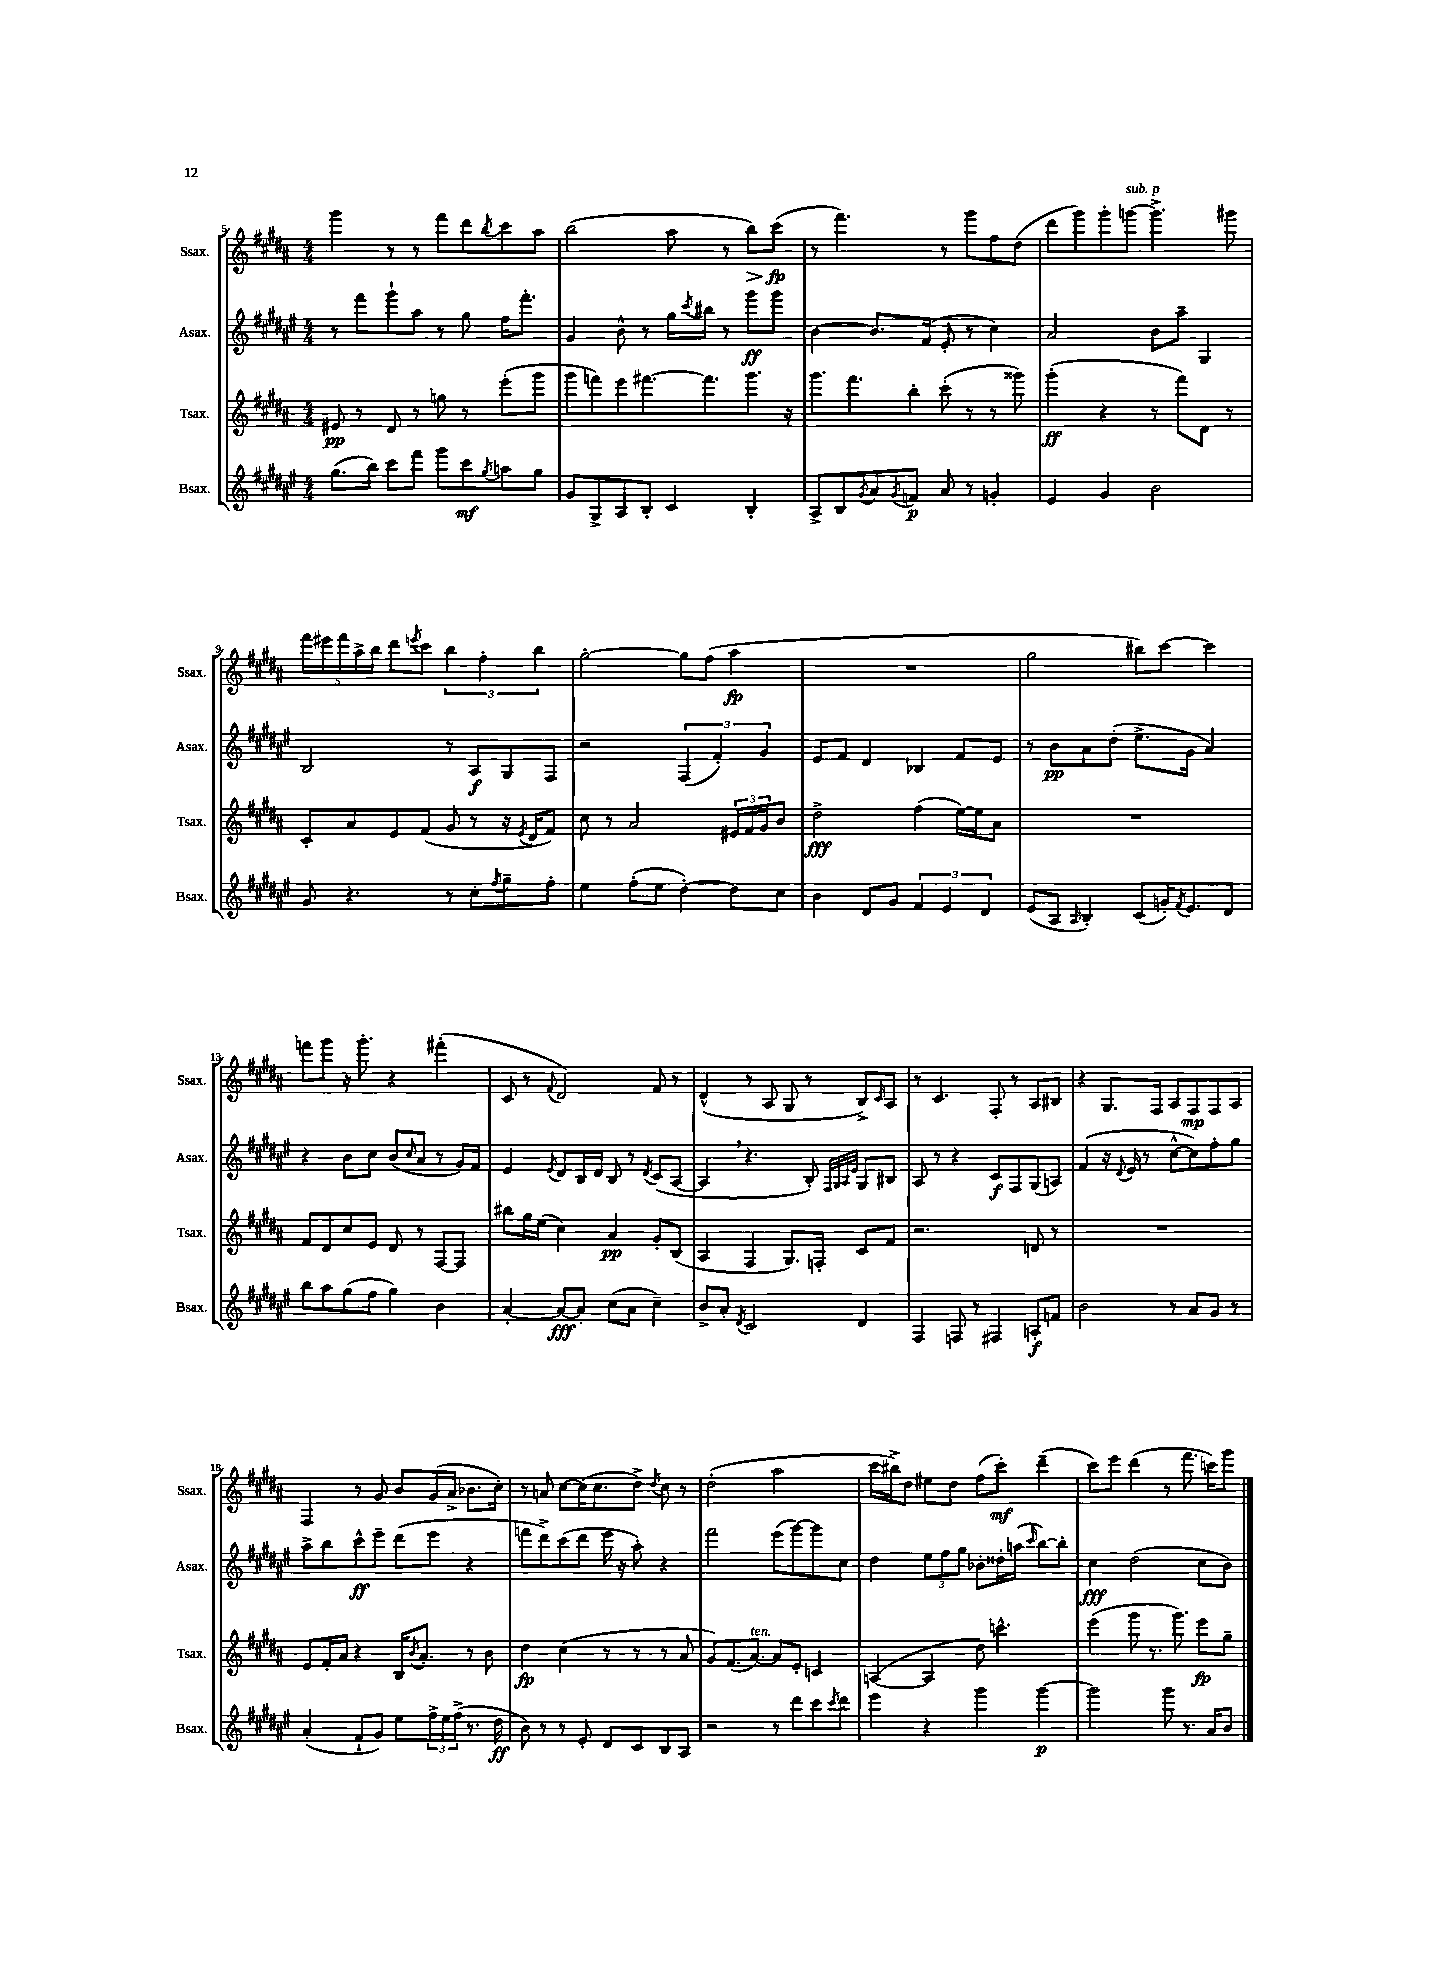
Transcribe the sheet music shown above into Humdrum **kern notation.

**kern	**kern	**kern	**kern
*staff4	*staff3	*staff2	*staff1
*clefG2	*clefG2	*clefG2	*clefG2
*k[f#c#g#d#a#e#]	*k[f#c#g#d#a#]	*k[f#c#g#d#a#e#]	*k[f#c#g#d#a#]
*M4/4	*M4/4	*M4/4	*M4/4
(8.gg#	8e#	8r	4ggg#
.	8r	8fff#	.
16bb)	.	.	.
8ccc#	8d#	8ggg#`	8r
8fff#	8r	8aa#	8r
8ggg#	8gg	8r	8fff#
8ccc#	8r	8gg#	8ddd#
8qgg#	.	.	8qbb
8aa	(8eee'	16ff#	8ccc#
.	.	8.fff#'	.
8gg#	8ggg#	.	8aa#
=	=	=	=
8g#	8ggg#	4g#	(2bb
8G#^	8fff)	.	.
8A#	8eee	8b^^	.
8B'	[8.fff#	8r	.
4c#	.	16gg#	8aa#
.	.	8qccc#	.
.	8.fff#]	16bb#	.
.	.	8r	8r
4B'	8.ggg#	8ggg#	8bb)
.	.	8ggg#	(8ccc#
.	16r	.	.
=	=	=	=
8A#^	8.ggg#	[4b	8r
8B	.	.	4.fff#)
.	8.fff#	.	.
8qg#	.	.	.
8a#	.	8.b]	.
8qg#	.	.	.
8f	8bb'	.	.
.	.	(16f#	.
8a#	(8ccc#'	8e#'	8r
8r	8r	8r	8ggg#
4g'	8r	4cc#)	8ff#
.	8ggg##)	.	(8dd#
=	=	=	=
4e#	(4ggg#'	2a#	8ddd#
.	.	.	8ggg#)
4g#	4r	.	8ggg#'
.	.	.	[8ggg
2b	8r	8b	4.ggg^]
.	8fff#)	8aa#~	.
.	8d#	4G#	.
.	8r	.	8ggg#
=	=	=	=
8g#	8c#'	2B	20fff#
.	.	.	20eee#
.	.	.	20fff#
4.r	8a#	.	.
.	.	.	20aa#^
.	.	.	20bb
.	8e	.	8ddd#
.	.	.	8qeee
.	(8f#	.	8ccc#
8r	8g#	8r	6bb
8cc#'	8r	8A#	.
.	.	.	6ff#'
8qff#	.	.	.
8gg#~	16r	8G#	.
.	8qe	.	.
.	16d#	.	.
.	.	.	6bb
8ff#'	8f#)	8F#	.
=	=	=	=
4ee#	8cc#	2r	[2gg#'
.	8r	.	.
(8ff#'	2a#	.	.
8ee#	.	.	.
[4dd#')	.	(6F#	8gg#]
.	.	.	(8ff#
.	.	6f#')	.
8dd#]	24e#	.	4aa#
.	24f#	.	.
.	24g#	6g#	.
8cc#	8b	.	.
=	=	=	=
4b	2dd#^	8e#	1r
.	.	8f#	.
8d#	.	4d#	.
8g#	.	.	.
6f#	(4ff#	4B-	.
6e#	.	.	.
.	[16ee)	8f#	.
.	16ee]	.	.
6d#	.	.	.
.	8a#	8e#	.
=	=	=	=
(8e#	1r	8r	2gg#
8A#	.	8b	.
16qqA#	.	.	.
4B')	.	8a#	.
.	.	(8dd#'	.
(8c#	.	8.ee#^	8bb#)
16g')	.	.	[8ccc#
8qf#	.	.	.
8.e#	.	16g#	.
.	.	4a#)	4ccc#]
8d#	.	.	.
=	=	=	=
8bb	8f#	4r	8fff
8aa#	8d#	.	8ggg#
(8gg#	8cc#	8b	16r
.	.	.	8.ggg#'
8ff#	8e	8cc#	.
4gg#)	8d#	(8b	4r
.	.	16qqcc#	.
.	8r	8a#	.
4b	[8F#	8r	(4fff#'
.	8F#]	16g#)	.
.	.	16f#	.
=	=	=	=
[4a#'	8bb#	4e#	8c#
.	16gg#	.	8r
.	(16ee	.	.
.	.	8qe#	8qqf#
8a#_	4cc#)	8d#	2d#)
8a#']	.	16B	.
.	.	16d#	.
(8cc#	4a#	8B	.
8a#	.	8r	.
.	.	8qd#	.
4cc#~)	8g#'	(8c#	8f#
.	(8B	[8A#	8r
=	=	=	=
8b^	4A#	4A#]	(4d#^^
8a#'	.	.	.
8qd#	.	.	.
2c#	4F#	4.r	8r
.	.	.	8A#
.	8.G#)	.	8G#
.	.	8B')	8r
.	16F'	.	.
.	.	32qqF#	.
.	.	32qqG#	.
.	.	32qqA#	.
.	.	32qqe#	.
4d#	8c#	8G#	8B^)
.	.	.	16qqc#
.	8f#	8B#	8A#
=	=	=	=
4F#	2.r	8A#	8r
.	.	8r	4.c#
8F	.	4r	.
8r	.	.	.
4F#	.	8c#	8F#'
.	.	8F#	8r
8A'	8d	(8G#	8A#
8f	8r	8A)	8B#
=	=	=	=
2b	1r	(4f#	4r
.	.	16r	8.G#
.	.	8qqd#	.
.	.	16e#	.
.	.	8r	.
.	.	.	16F#
8r	.	[8cc#^^	8A#
8a#	.	8cc#])	8F#
8g#	.	8ff#'	8F#
8r	.	8gg#	8A#
=	=	=	=
(4a#'	8e	8aa#^	4F#
.	16f#'	8bb	.
.	16a#	.	.
8f#`	4r	8ccc#^^	8r
8g#)	.	8eee#~	8g#
8ee#	16B	(8ddd#	8b
.	8qb	.	.
.	8.a#'	.	.
24ff#^	.	8eee#	(16g#
24ee#	.	.	.
.	.	.	16a#^
(24ff#^	.	.	.
8.r	8r	4r	8.b-
.	8b	.	.
16dd#	.	.	16cc#')
=	=	=	=
8b)	4dd#	8fff	8r
8r	.	8ddd#^)	8a
8r	(4cc#	(8ccc#	[8cc#
8e#'	.	8ddd#	(16cc#]
.	.	.	8.cc#
8d#	8r	16eee#	.
.	.	16r	.
8c#	8r	8aa#')	8dd#^)
.	.	.	8qdd#
8B	8r	4r	8cc#
8A#	8a#	.	8r
=	=	=	=
2r	8g#)	2fff#	(2dd#'
.	(8.f#	.	.
.	[8.a#)	.	.
8r	8a#]	(8eee#	2aa#
8ddd#	8e'	[8ggg#)	.
8ccc#	4c	8ggg#]	.
8qccc#	.	.	.
8ddd#	.	8cc#	.
=	=	=	=
4eee#	([4A	4dd#	16ccc#
.	.	.	16bb#^)
.	.	.	8dd#
4r	4A]	12ee#	8ee#
.	.	12ff#	.
.	.	.	8dd#
.	.	12gg#	.
4ggg#	8dd#)	8b-'	(8ff#
.	4.ccc^^	16dd##'	8ccc#')
.	.	(16aa	.
.	.	16qqccc#	.
[4ggg#	.	[8bb)	(4ddd#~
.	.	8bb']	.
=	=	=	=
2ggg#]	(4eee	4cc#	8ccc#)
.	.	.	8eee
.	8ggg#	(2dd#	(4ddd#
.	8.r	.	.
8ggg#	.	.	8r
.	8.ggg#)	.	.
8.r	.	.	8.fff#
.	8eee	8cc#	.
16a#	.	.	16ccc)
8b	8gg#~	8b)	8ggg#
==	==	==	==
*-	*-	*-	*-
